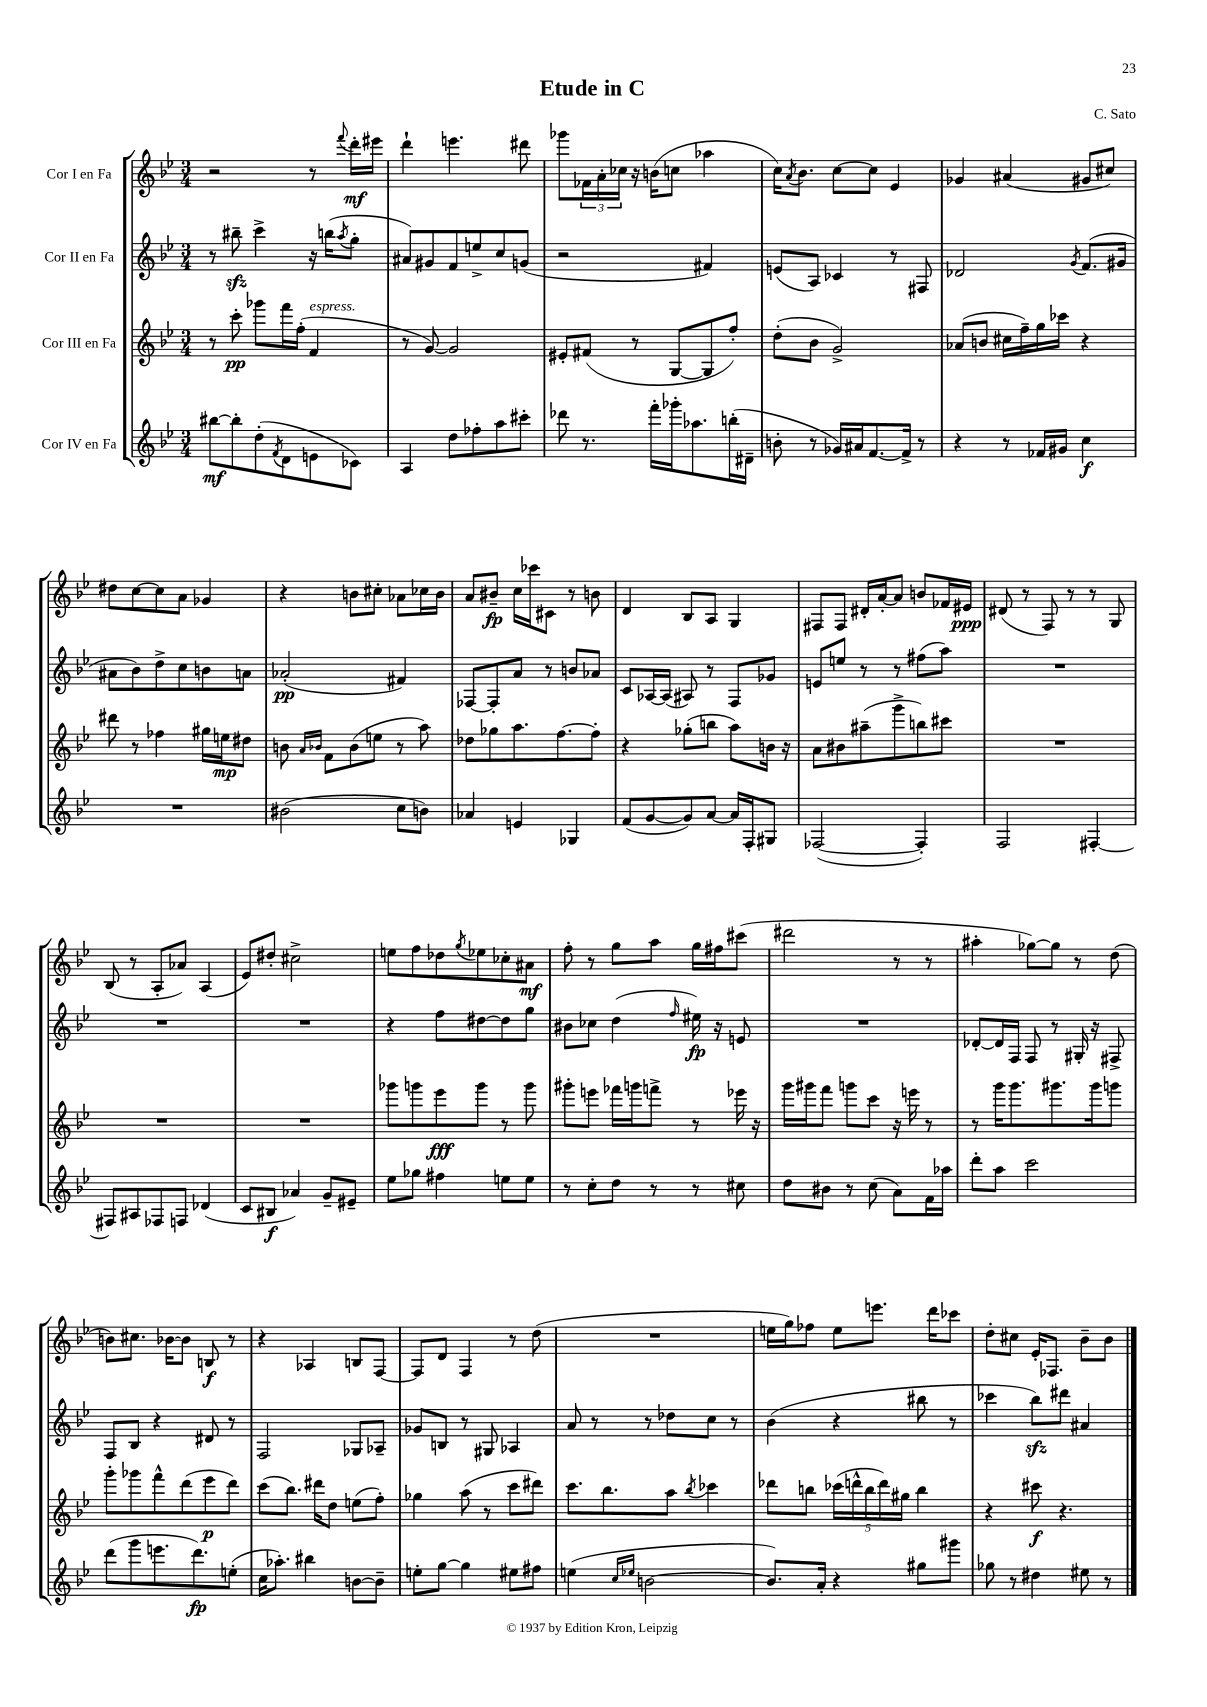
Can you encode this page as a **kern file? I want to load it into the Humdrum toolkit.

**kern	**dynam	**kern	**dynam	**kern	**dynam	**kern	**dynam
*part4	*part4	*part3	*part3	*part2	*part2	*part1	*part1
*staff4	*staff4	*staff3	*staff3	*staff2	*staff2	*staff1	*staff1
*I"Cor IV en Fa	*	*I"Cor III en Fa	*	*I"Cor II en Fa	*	*I"Cor I en Fa	*
*clefG2	*	*clefG2	*	*clefG2	*	*clefG2	*
*k[b-e-]	*	*k[b-e-]	*	*k[b-e-]	*	*k[b-e-]	*
*M3/4	*	*M3/4	*	*M3/4	*	*M3/4	*
=1	=1	=1	=1	=1	=1	=1	=1
[8bb#X\L	mf	8r	.	8r	.	2r	.
8bb#'\]	.	8ccc'\	pp	8bb#Xzz~\	.	.	.
(8dd'\	.	8ggg-X\L	.	4ccc^\	.	.	.
8qf/	.	.	.	.	.	.	.
8d\	.	16fff\L	.	.	.	.	.
.	.	(16ff'\JJ	.	.	.	.	.
!	!	!LO:TX:a:i:t=espress.	!	!	!	!	!
8en\	.	4f/	.	16r	.	8r	.
.	.	.	.	(16bbn\KL	.	.	.
.	.	.	.	8qaa/	.	8qqfff/	.
8c-X\J)	.	.	.	8gg'\J	.	16ddd'\LL	mf
.	.	.	.	.	.	16eee#X\JJ	.
=2	=2	=2	=2	=2	=2	=2	=2
4A/	.	8r	.	8a#X/L)	.	4ddd`\	.
.	.	[8g/)	.	8g#X/	.	.	.
8dd\L	.	2g/]	.	8f/	.	4.eeen\	.
8ff-X'\	.	.	.	8een^/	.	.	.
8aa\	.	.	.	8cc/	.	.	.
8ccc#X'\J	.	.	.	(8gn/J	.	8ddd#X\	.
=3	=3	=3	=3	=3	=3	=3	=3
8ddd-X\	.	8e#X'/L	.	2r	.	8ggg-X\L	.
8.r	.	(8f#X/J	.	.	.	24f-X\L	.
.	.	.	.	.	.	24a'\	.
.	.	.	.	.	.	24cc-X\JJ	.
.	.	8r	.	.	.	16r	.
16fff'\LL	.	.	.	.	.	(16bn\KL	.
16ggg-X'\J	.	[8G/L	.	.	.	8ccn\J	.
8.aa-X\	.	.	.	.	.	.	.
.	.	8G/]	.	4f#X/)	.	4aa-X\	.
(16bbn'\L	.	8ff'/J)	.	.	.	.	.
16d#X~\JJ	.	.	.	.	.	.	.
=4	=4	=4	=4	=4	=4	=4	=4
8bn'\	.	(8dd'\L	.	(8en/L	.	16cc\KL)	.
.	.	.	.	.	.	8qa/	.
.	.	.	.	.	.	8.b-\J	.
8r	.	8b-\J	.	8A/J)	.	.	.
16g-X/LL)	.	2g^/)	.	4c-X/	.	[8cc\L	.
16a#X/J	.	.	.	.	.	.	.
[8.f/	.	.	.	.	.	8cc\J]	.
.	.	.	.	8r	.	4e-/	.
16f^/Jk]	.	.	.	.	.	.	.
8r	.	.	.	8F#X/	.	.	.
=5	=5	=5	=5	=5	=5	=5	=5
4r	.	(8a-X/L	.	2d-X/	.	4g-X/	.
.	.	8bn/J	.	.	.	.	.
8r	.	16cc#X\LL	.	.	.	(4a#X/	.
.	.	16ff~\)	.	.	.	.	.
16f-X/LL	.	16gg\	.	.	.	.	.
16g#X/JJ	.	16ccc-X\JJ	.	.	.	.	.
.	.	.	.	8qg/	.	.	.
4cc\	f	4r	.	(8.f/L	.	8g#X/L	.
.	.	.	.	.	.	8cc#X/J)	.
.	.	.	.	16g#X/Jk	.	.	.
!!LO:LB:g=z
=6	=6	=6	=6	=6	=6	=6	=6
2.r	.	8ddd#X\	.	8a#X\L	.	8dd#X\L	.
.	.	8r	.	8b-\)	.	[8cc\	.
.	.	4ff-X\	.	8dd^\	.	8cc\]	.
.	.	.	.	8cc\	.	8a\J	.
.	.	16gg#X\LL	.	8bn\	.	4g-X/	.
.	.	16een\J	mp	.	.	.	.
.	.	8dd#X\J	.	8an\J	.	.	.
=7	=7	=7	=7	=7	=7	=7	=7
(2b#X\	.	8bn\	.	(2a-X'/	pp	4r	.
.	.	16qqa/LL	.	.	.	.	.
.	.	16qqb-X/JJ	.	.	.	.	.
.	.	8f\L	.	.	.	.	.
.	.	(8b-\	.	.	.	8bn\L	.
.	.	8een\J	.	.	.	8cc#X'\J	.
8cc\L	.	8r	.	4f#X/)	.	8a-X\L	.
8bn\J)	.	8aa\)	.	.	.	16cc-X\L	.
.	.	.	.	.	.	16b\JJ	.
=8	=8	=8	=8	=8	=8	=8	=8
4a-X/	.	8dd-X\L	.	[8F-X/L	.	8a/L	.
.	.	8gg-X\	.	8F-'/]	.	8b#X~/J	fp
4en/	.	8.aa\	.	8a/J	.	16cc\LL	.
.	.	.	.	.	.	16ccc-X\J	.
.	.	.	.	8r	.	8c#X\J	.
.	.	[8.ff\	.	.	.	.	.
4G-X/	.	.	.	8bn/L	.	8r	.
.	.	8ff'\J]	.	8a-X/J	.	8bn\	.
=9	=9	=9	=9	=9	=9	=9	=9
(8f/L	.	4r	.	8c/L	.	4d/	.
[8g/	.	.	.	[16A-X/L	.	.	.
.	.	.	.	(16A-/JJ]	.	.	.
8g/])	.	(8gg-X'\L	.	8A#X/)	.	8B-/L	.
[8a/J	.	8bbn\J	.	8r	.	8A/J	.
16a/LL]	.	8aa\L)	.	8F/L	.	4G/	.
16F'/J	.	.	.	.	.	.	.
8G#X/J	.	16bn\Jk	.	8g-X/J	.	.	.
.	.	16r	.	.	.	.	.
=10	=10	=10	=10	=10	=10	=10	=10
([2F-X/	.	8a\L	.	8en/L	.	8F#X/L	.
.	.	8b#X\	.	8een/J	.	8F#/J	.
.	.	(8aa#X~\	.	8r	.	16d#X'/LL	.
.	.	.	.	.	.	[16a'/J	.
.	.	8ggg^\	.	8r	.	8a/J]	.
4F-'/])	.	8bbn\)	.	(8ff#X\L	.	8bn/L	.
.	.	8ccc#X\J	.	8aa\J)	.	16f-X/L	.
.	.	.	.	.	.	16e#X/JJ	ppp
=11	=11	=11	=11	=11	=11	=11	=11
2F/	.	2.r	.	2.r	.	(8d#X/	.
.	.	.	.	.	.	8r	.
.	.	.	.	.	.	8F/)	.
.	.	.	.	.	.	8r	.
[4F#X'/	.	.	.	.	.	8r	.
.	.	.	.	.	.	8G/	.
!!LO:LB:g=z
=12	=12	=12	=12	=12	=12	=12	=12
8F#X/L]	.	2.r	.	2.r	.	(8B-/	.
8A#X/	.	.	.	.	.	8r	.
8F-X/	.	.	.	.	.	8A'/L	.
8Fn/J	.	.	.	.	.	8a-X/J)	.
(4d-X/	.	.	.	.	.	(4A/	.
=13	=13	=13	=13	=13	=13	=13	=13
8c/L	.	2.r	.	2.r	.	8e-/L)	.
8B#X/J	f	.	.	.	.	8dd#X'/J	.
4a-X/)	.	.	.	.	.	2cc#X^\	.
8g~/L	.	.	.	.	.	.	.
8e#X~/J	.	.	.	.	.	.	.
=14	=14	=14	=14	=14	=14	=14	=14
8ee-\L	.	8ggg-X\L	.	4r	.	8een\L	.
8gg-X\J	.	8gggn\	.	.	.	8ff\	.
4ff#X\	.	8eee-\	fff	8ff\L	.	8dd-X\	.
.	.	.	.	.	.	8qgg/	.
.	.	8ggg\J	.	[8dd#X\	.	8ee-X\	.
8een\L	.	8r	.	8dd#\]	.	8cc-X'\	.
8ee\J	.	8ggg\	.	8gg\J	.	8a#X\J	mf
=15	=15	=15	=15	=15	=15	=15	=15
8r	.	8ggg#X'\L	.	8b#X\L	.	8ff'\	.
8cc'\L	.	8eeen\J	.	8cc-X\J	.	8r	.
8dd\J	.	16fff-X\LL	.	(4dd\	.	8gg\L	.
.	.	16gggn\J	.	.	.	.	.
8r	.	8fffn^\J	.	.	.	8aa\J	.
.	.	.	.	16qqff/	.	.	.
8r	.	8r	.	16ee#X\)	fp	16gg\LL	.
.	.	.	.	16r	.	16ff#X\J	.
8cc#X\	.	16eee-X\	.	8en/	.	(8ccc#X\J	.
.	.	16r	.	.	.	.	.
=16	=16	=16	=16	=16	=16	=16	=16
8dd\L	.	16ggg\LL	.	2.r	.	2ddd#X\	.
.	.	16ggg#X\J	.	.	.	.	.
8b#X\J	.	8fff\J	.	.	.	.	.
8r	.	8gggn\L	.	.	.	.	.
(8cc\	.	8ccc\J	.	.	.	.	.
8a\L)	.	16r	.	.	.	8r	.
.	.	16eeen\	.	.	.	.	.
16f\L	.	8r	.	.	.	8r	.
16aa-X\JJ	.	.	.	.	.	.	.
=17	=17	=17	=17	=17	=17	=17	=17
8ddd'\L	.	8r	.	[8d-X'/L	.	4aa#X'\	.
8aa\J	.	16ggg\KL	.	16d-/L]	.	.	.
.	.	8.ggg\	.	16F/JJ	.	.	.
2ccc\	.	.	.	8F/	.	[8gg-X\L)	.
.	.	8.ggg#X\	.	8r	.	8gg-\J]	.
.	.	.	.	16G#X'/	.	8r	.
.	.	16ggg#\k	.	16r	.	.	.
.	.	8gggn\J	.	8F#X^/	.	(8dd\	.
!!LO:LB:g=z
=18	=18	=18	=18	=18	=18	=18	=18
(8ddd\L	.	8ggg'\L	.	8F/L	.	8bn\L)	.
8ggg\	.	8ggg-X\	.	8B-/J	.	8.cc#X\J	.
8.eeen\	.	8fff^^\	.	4r	.	.	.
.	.	.	.	.	.	[16b-X\KL	.
.	.	(8ddd\	.	.	.	8b-\J]	.
8.ddd\)	fp	.	.	.	.	.	.
.	.	8eee-\	p	8d#X/	.	8Bn/	f
(8een'\J	.	8ddd\J)	.	8r	.	8r	.
=19	=19	=19	=19	=19	=19	=19	=19
16cc\KL	.	(8ccc\L	.	2F/	.	4r	.
8.aa-X'\J)	.	.	.	.	.	.	.
.	.	8.bb-\J)	.	.	.	.	.
4bb#X\	.	.	.	.	.	4A-X/	.
.	.	16ddd#X\KL	.	.	.	.	.
.	.	8dd\J	.	.	.	.	.
[8bn\L	.	(8een\L	.	8G-X/L	.	8Bn/L	.
8b~\J]	.	8ff'\J)	.	8A-X~/J	.	[8F/J	.
=20	=20	=20	=20	=20	=20	=20	=20
8een'\L	.	4gg-X\	.	8g-X/L	.	8F/L]	.
[8gg\J	.	.	.	8Bn/J	.	8d/J	.
4gg\]	.	(8aa\	.	8r	.	4F/	.
.	.	8r	.	8G#X/	.	.	.
8ee#X\L	.	8ccc\L	.	4A-X/	.	8r	.
8ff#X\J	.	8ddd#X\J)	.	.	.	(8dd\	.
=21	=21	=21	=21	=21	=21	=21	=21
(4een\	.	8.ccc\L	.	8a/	.	2.r	.
.	.	.	.	8r	.	.	.
.	.	8.bb-\	.	.	.	.	.
16qqcc/LL	.	.	.	.	.	.	.
16qqee-X/JJ	.	.	.	.	.	.	.
[2bn\	.	.	.	8r	.	.	.
.	.	8aa\J	.	8dd-X\L	.	.	.
.	.	8qbb-/	.	.	.	.	.
.	.	4ccc-X\	.	8cc\J	.	.	.
.	.	.	.	8r	.	.	.
=22	=22	=22	=22	=22	=22	=22	=22
8.b/L])	.	8ddd-X\L	.	(4b-\	.	16een\LL	.
.	.	.	.	.	.	16gg\J)	.
.	.	8bbn\J	.	.	.	8ff-X\J	.
16a'/Jk	.	.	.	.	.	.	.
4r	.	(20ccc-X\LL	.	4r	.	8ee\L	.
.	.	20dddn^^\	.	.	.	.	.
.	.	20bb\	.	.	.	.	.
.	.	.	.	.	.	8.eeen\J	.
.	.	20ddd\)	.	.	.	.	.
.	.	20gg#X\JJ	.	.	.	.	.
8gg#X\L	.	4bb\	.	8bb#X\	.	.	.
.	.	.	.	.	.	16ddd\KL	.
8ggg#X\J	.	.	.	8r	.	8ccc-X\J	.
=23	=23	=23	=23	=23	=23	=23	=23
8gg-X\	.	4r	.	4ccc-X\	.	8dd'\L	.
8r	.	.	.	.	.	8cc#X\J	.
4dd#X\	.	8ccc#X\	f	8bb-zz\L)	.	16e-'/KL	.
.	.	.	.	.	.	8.F-X/J	.
.	.	4.r	.	8ddd#X\J	.	.	.
8ee#X\	.	.	.	4a#X/	.	8b-~\L	.
8r	.	.	.	.	.	8b-\J	.
==	==	==	==	==	==	==	==
*-	*-	*-	*-	*-	*-	*-	*-
